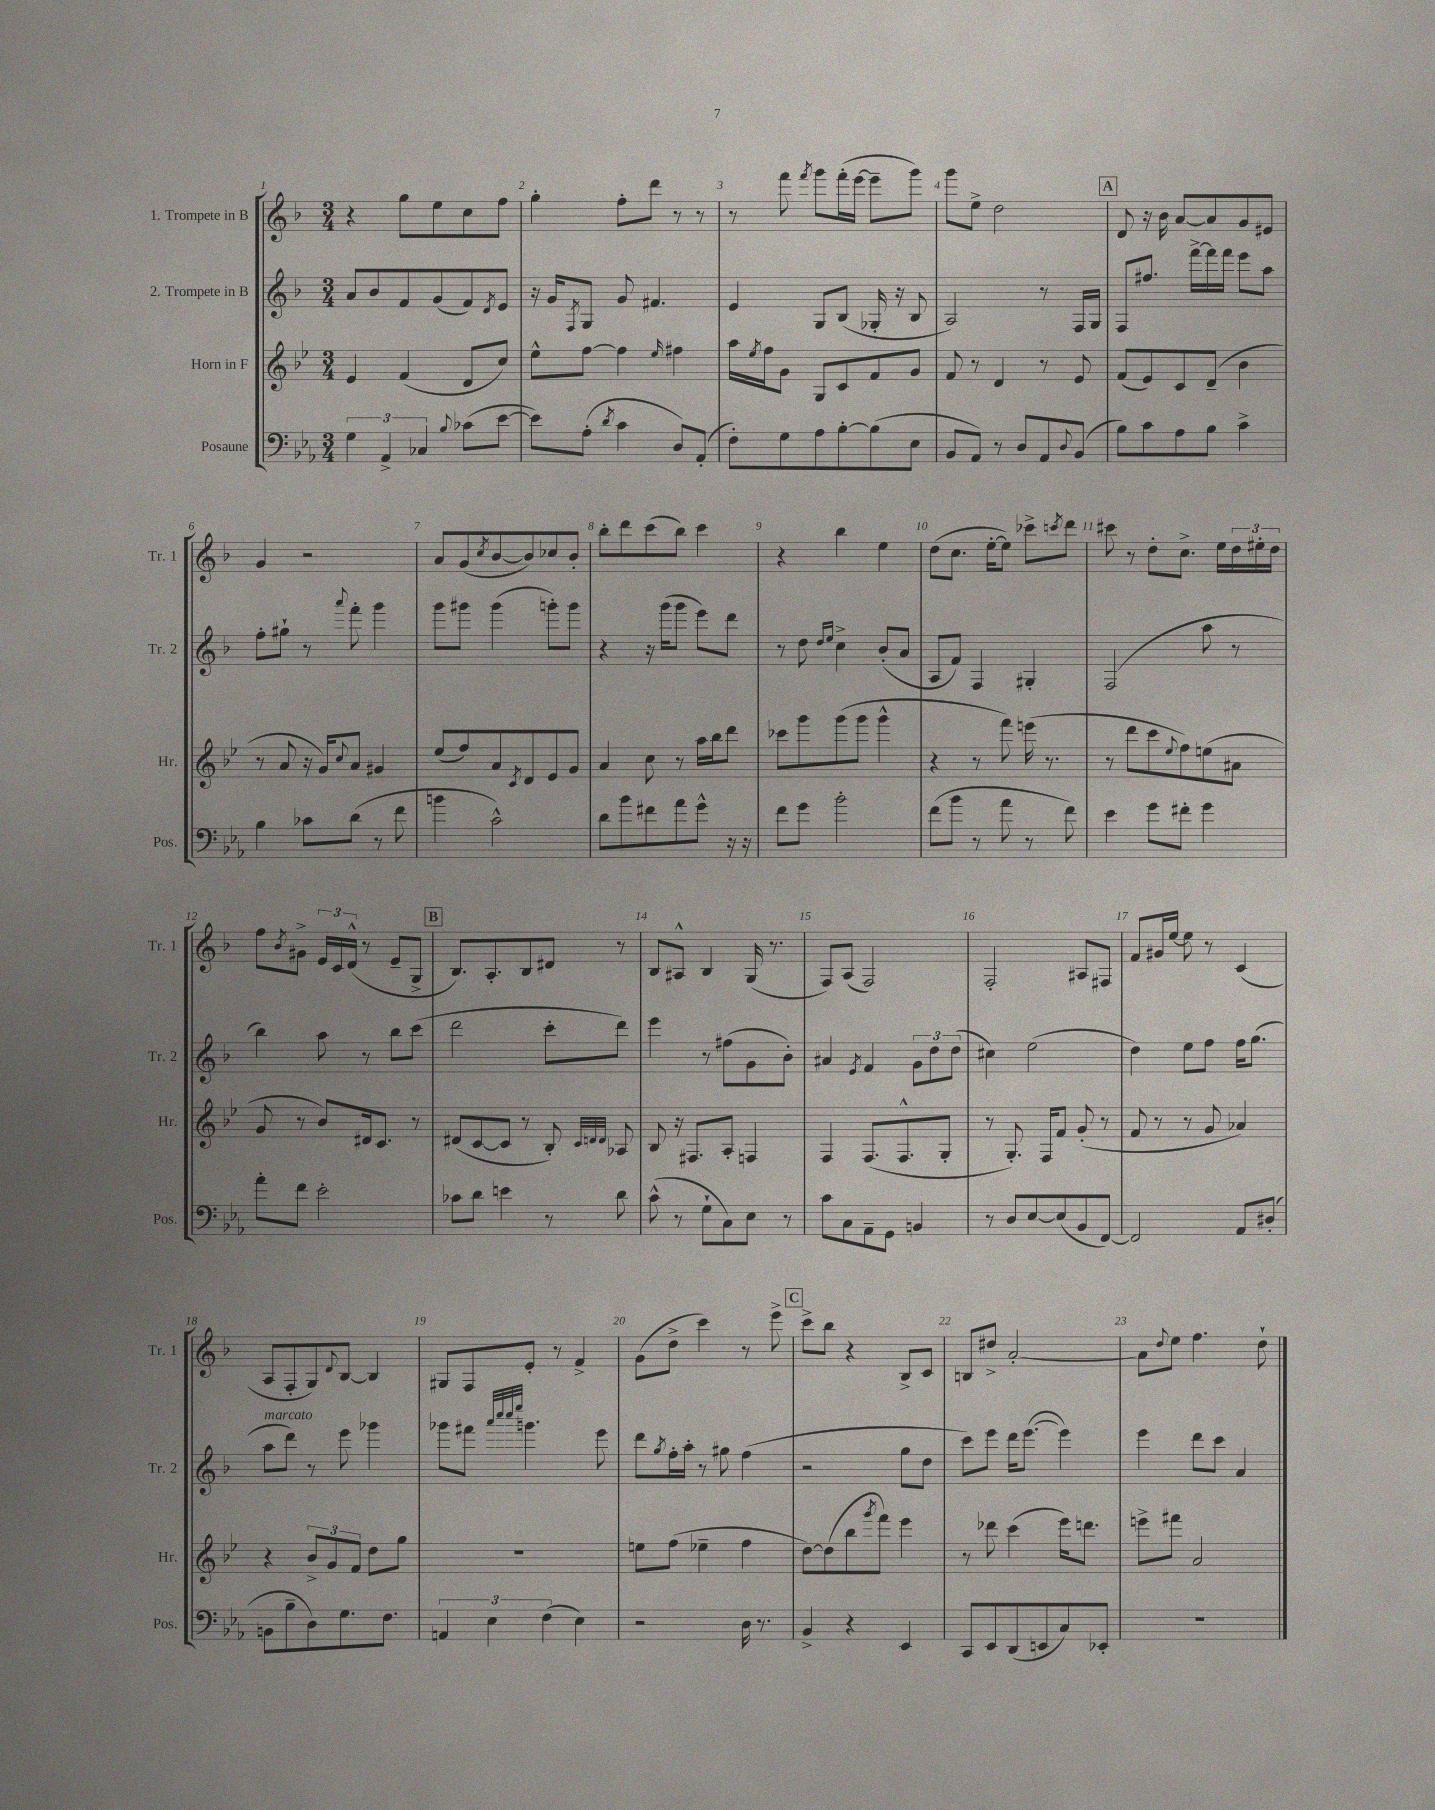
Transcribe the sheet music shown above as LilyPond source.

<<
\new StaffGroup <<
\new Staff = "s0" \with { instrumentName = "1. Trompete in B" shortInstrumentName = "Tr. 1" } {
    \clef treble \key f \major \numericTimeSignature \time 3/4
    r4 g''8 e''8 c''8 f''8 |
    g''4-. f''8-. d'''8 r8 r8 |
    r8 f'''8 \acciaccatura { f'''8 } g'''8 f'''16-.( e'''16~ e'''8-- g'''8) |
    g'''8 e''8-> d''2 |
    \mark \markup { \box "A" } d'8 r16 bes'16 a'8~ a'8 g'8 eis'8 |
    g'4 r2 |
    a'8 g'8( \acciaccatura { c''8 } bes'8~ bes'8) ces''8 bes'8-. |
    bes''8-. d'''8 c'''8( bes''8) c'''4 |
    r4 bes''4 e''4 |
    d''8( c''8. e''16~-. e''8) ces'''8-> \acciaccatura { c'''8 } d'''8 |
    cis'''8 r8 d''8-. c''8.-> e''16 \tuplet 3/2 { d''16 eis''16-. d''16 } |
    f''8 \acciaccatura { bes'8 } gis'8-> \tuplet 3/2 { e'16 c'16 d'16-^( } r8 e'8-- g8-> |
    \mark \markup { \box "B" } bes8.) a8.-. bes8 dis'8 r8 |
    bes8 ais8-^ bes4 g16( r8. |
    f8) a8( f2) |
    f2-. ais8 fis8 |
    f'8 gis'16 e''16~ e''8 r8 c'4( |
    a8 f8-. g8) \appoggiatura { d'8 } bes8~ bes4 |
    gis8 f8 e'8-. r8 f'4-> |
    g'8( d''8-> c'''4) r8 e'''8-> |
    \mark \markup { \box "C" } c'''8-> bes''8 r4 bes8-> c'8 |
    b8 dis''8-> a'2~-. |
    a'8 \appoggiatura { d''8 } e''8 f''4. d''8-! \bar "|." |
}
\new Staff = "s1" \with { instrumentName = "2. Trompete in B" shortInstrumentName = "Tr. 2" } {
    \clef treble \key f \major \numericTimeSignature \time 3/4
    a'8 bes'8 f'8 g'8( f'8) \acciaccatura { d'8 } e'8 |
    r16 g'16 \acciaccatura { f8 } g8 g'8 fis'4. |
    e'4 g8 bes8( ges16-. r16 bes8 |
    a2) r8 f16 g16 |
    \mark \markup { \box "A" } f8 fis''8. f'''16~-> f'''16 f'''16 e'''8 a''8 |
    f''8-. gis''8-! r8 \appoggiatura { a'''8 } f'''8-. g'''4 |
    g'''8 gis'''8 gis'''4( g'''8-.) g'''8 |
    r4 r16 g'''16( g'''8 e'''8) d'''8 |
    r8 d''8 \grace { d''16 e''16 } c''4-> bes'8-.( a'8 |
    a8 f'8) f4 gis4-. |
    f2( a''8 r8 |
    bes''4) a''8 r8 bes''8 c'''8( |
    \mark \markup { \box "B" } d'''2 c'''8-. d'''8) |
    e'''4 r8 fis''8( g'8 bes'8-.) |
    ais'4 \acciaccatura { e'8 } f'4 \tuplet 3/2 { g'8 d''8 d''8( } |
    cis''4) e''2( |
    d''4) e''8 f''8 f''16 g''8.( |
    a''8^\markup { \italic "marcato" } d'''8) r8 e'''8 ges'''4 |
    ges'''8 fis'''8 \grace { a'''32 c''''32 c''''32 e''''32 } g'''4. e'''8 |
    d'''8 \acciaccatura { g''8 } f''16-. a''16-. r8 gis''8 f''4( |
    \mark \markup { \box "C" } r2 g''8 d''8 |
    c'''8) e'''8 d'''16 e'''8.~( e'''4) |
    e'''4 d'''8 c'''8 a'4 \bar "|." |
}
\new Staff = "s2" \with { instrumentName = "Horn in F" shortInstrumentName = "Hr." } {
    \clef treble \key bes \major \numericTimeSignature \time 3/4
    ees'4 f'4( d'8 c''8) |
    ees''8-^ f''8~ f''4 \grace { ees''16 } fis''4 |
    a''16 \acciaccatura { ees''8 } f''16 g'8 g8 c'8 f'8 g'8 |
    f'8 r8 d'4 r8 ees'8 |
    \mark \markup { \box "A" } f'8( ees'8) c'8 d'8--( bes'4 |
    r8 a'8 r16 g'16) \appoggiatura { c''8 } a'8 gis'4 |
    ees''8( f''8) a'8 \acciaccatura { c'8 } d'8 ees'8 g'8 |
    a'4 c''8 r8 a''16 bes''16 d'''8 |
    ces'''8 g'''8 g'''8( g'''8 g'''4-^ |
    r4 r8 f'''8) e'''16( r8. |
    r8 d'''8 c'''8 \appoggiatura { ees''8 } f''8) e''8( ais'8 |
    g'8 r8 bes'8) dis'16 c'8. r8 |
    \mark \markup { \box "B" } dis'8( c'8~ c'8 r8 bes8-.) \grace { c'32 d'32 d'32 } aes8 |
    bes8 r16 fis8. a8-. f4 |
    f4 f8.( f8.-^ g8-. |
    r8 g8.-.) f16 f'8 g'8-.( r8 |
    f'8 r8 r8 g'8 aes'4) |
    r4 \tuplet 3/2 { bes'8-> g'8 f'8 } d''8 g''8 |
    R2. |
    e''8 f''8( ees''4-- f''4 |
    \mark \markup { \box "C" } d''8~) d''8( bes''8 \acciaccatura { g'''8 } f'''8) ees'''4 |
    r8 des'''8 c'''4( ees'''16) d'''8. |
    e'''8-> fis'''8 a'2 \bar "|." |
}
\new Staff = "s3" \with { instrumentName = "Posaune" shortInstrumentName = "Pos." } {
    \clef bass \key ees \major \numericTimeSignature \time 3/4
    \tuplet 3/2 { g4 aes,4-> ces4 } \appoggiatura { bes8 } ces'8( ees'8~ |
    ees'8) aes8-.( \acciaccatura { d'8 } c'4 d8) aes,8-.( |
    f8-.) g8 aes8 bes8~-. bes8( ees8 |
    bes,8 aes,8) r8 d8 aes,8 \appoggiatura { d8 } bes,8( |
    \mark \markup { \box "A" } bes8) c'8 aes8 bes8 c'4-> |
    bes4 ces'8 d'8( r8 f'8 |
    b'4 c'2-^) |
    d'8 bes'8 fis'8 aes'8 g'8-^ r16 r16 |
    f'8 g'8 bes'2-. |
    f'8( bes'8 r8 aes'8 r8 f'8) |
    ees'4 g'8 fis'8-. g'4 |
    aes'8-. f'8 ees'2-. |
    \mark \markup { \box "B" } ces'8 d'8 e'4 r8 d'8 |
    c'8-^( r8 g8-! c8) ees8 r8 |
    c'8 c8 aes,8-- g,8 b,4 |
    r8 d8 ees8~ ees8( bes,8 f,8~) |
    f,2 aes,8 dis8-.( |
    b,8 bes8-- d8) g8. f8. |
    \tuplet 3/2 { a,4 ees4 f4( } ees4) |
    r2 d16 r8. |
    \mark \markup { \box "C" } bes,4-> r4 ees,4 |
    c,8 ees,8 d,8( e,8 c8) ees,8-. |
    R2. \bar "|." |
}
>>
>>
\layout { \context { \Score \override BarNumber.break-visibility = ##(#f #t #t) barNumberVisibility = #all-bar-numbers-visible } }
